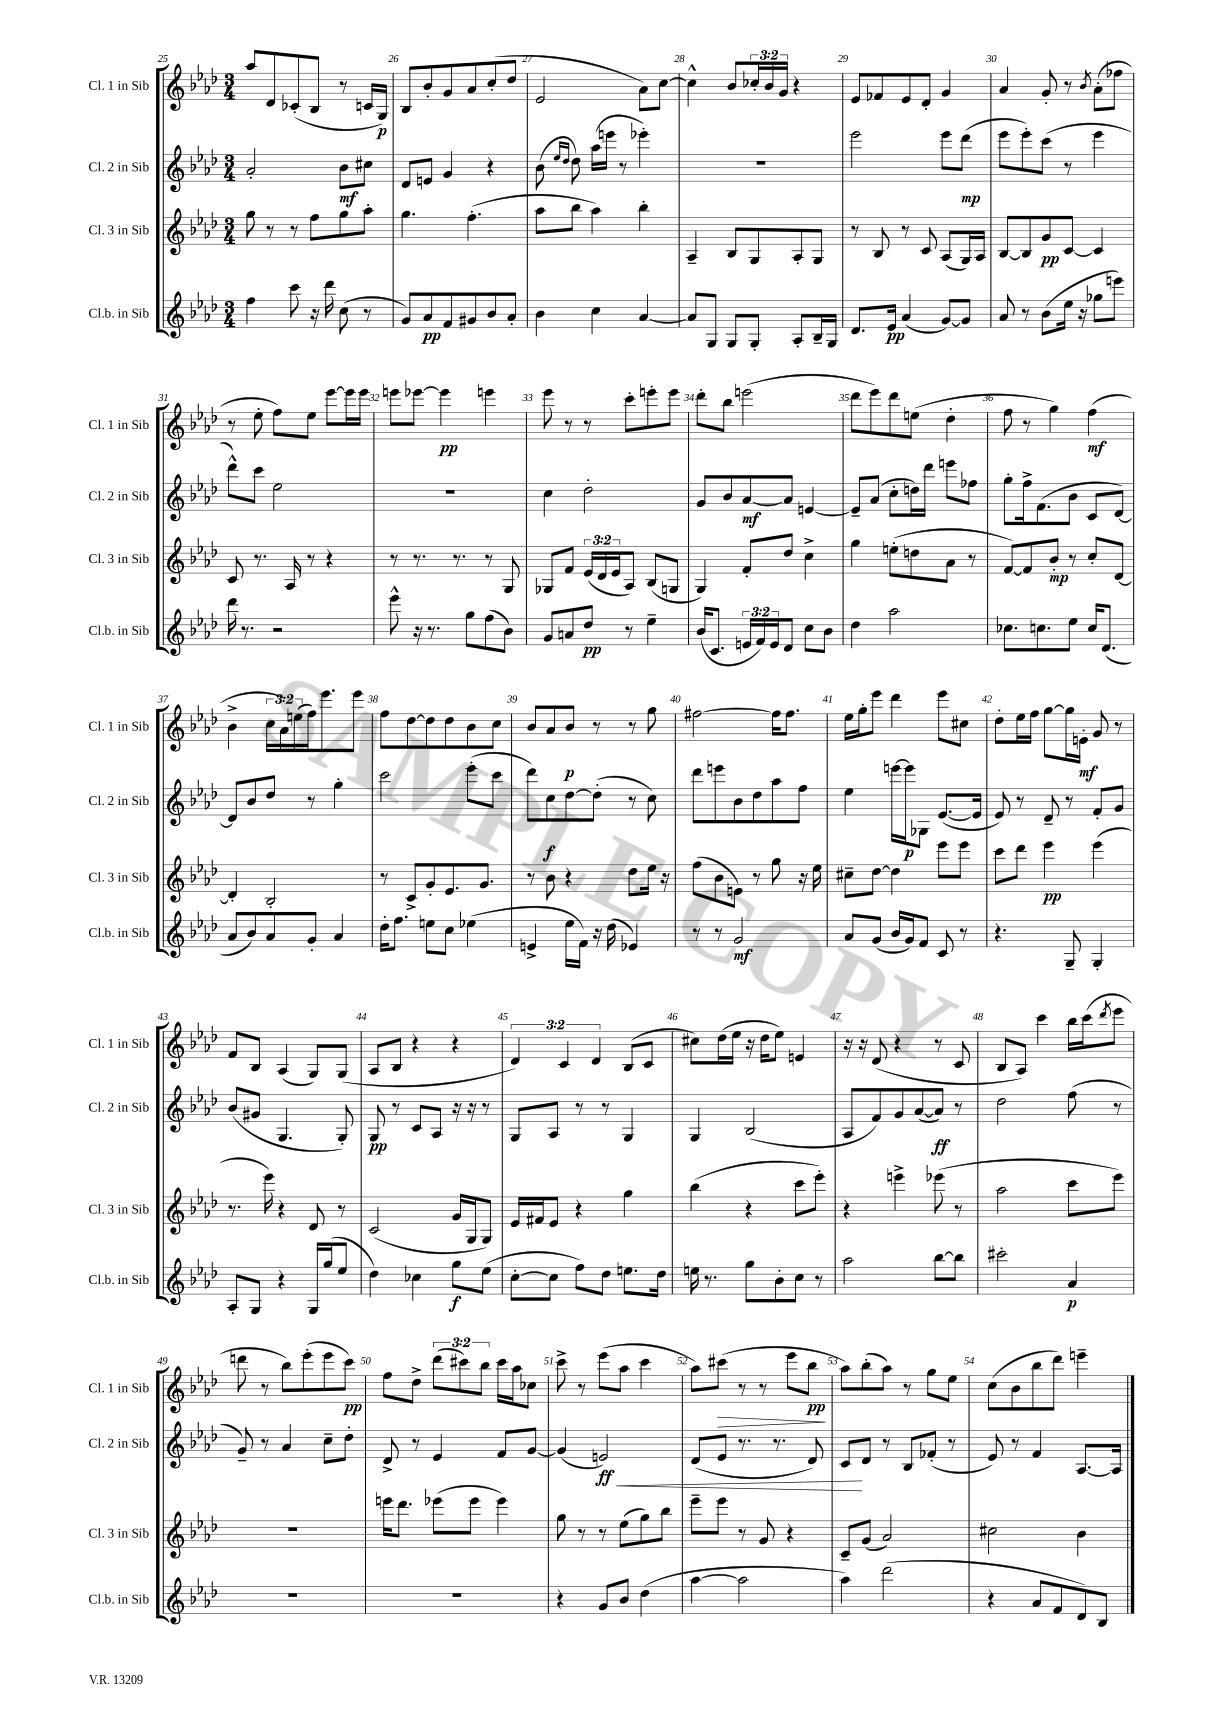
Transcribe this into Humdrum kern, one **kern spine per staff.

**kern	**dynam	**kern	**dynam	**kern	**dynam	**kern	**dynam
*part4	*part4	*part3	*part3	*part2	*part2	*part1	*part1
*staff4	*staff4	*staff3	*staff3	*staff2	*staff2	*staff1	*staff1
*I"Cl.b. in Sib	*	*I"Cl. 3 in Sib	*	*I"Cl. 2 in Sib	*	*I"Cl. 1 in Sib	*
*I'Cl.b. in Sib	*	*I'Cl. 3 in Sib	*	*I'Cl. 2 in Sib	*	*I'Cl. 1 in Sib	*
*clefG2	*	*clefG2	*	*clefG2	*	*clefG2	*
*k[b-e-a-d-]	*	*k[b-e-a-d-]	*	*k[b-e-a-d-]	*	*k[b-e-a-d-]	*
*M3/4	*	*M3/4	*	*M3/4	*	*M3/4	*
=25	=25	=25	=25	=25	=25	=25	=25
4ff\	.	8gg\	.	2a-'/	.	8aa-/L	.
.	.	8r	.	.	.	8d-/	.
8ccc\	.	8r	.	.	.	(8c-X'/	.
16r	.	8ff\L	.	.	.	8B-/J	.
16ddd-\	.	.	.	.	.	.	.
(8cc\	.	8gg\	.	8b-\L	mf	8r	.
8r	.	8aa-'\J	.	8cc#X\J	.	16cn/LL	.
.	.	.	.	.	.	16G/JJ)	p
=26	=26	=26	=26	=26	=26	=26	=26
8g/L)	.	4.gg\	.	8d-/L	.	8B-/L	.
8a-/	pp	.	.	8en/J	.	8b-'/	.
8f/	.	.	.	4g/	.	8g/	.
8g#X/	.	(4.ff'\	.	.	.	8a-/	.
8b-/	.	.	.	4r	.	(8cc'/	.
8a-'/J	.	.	.	.	.	8dd-/J	.
=27	=27	=27	=27	=27	=27	=27	=27
4b-\	.	8aa-\L	.	(8b-\	.	2e-/	.
.	.	.	.	16qqee-/LL	.	.	.
.	.	.	.	16qqdd-/JJ	.	.	.
.	.	8bb-\J	.	8dd-\)	.	.	.
4cc\	.	4aa-\)	.	(16aa-\LL	.	.	.
.	.	.	.	16eeen\JJ	.	.	.
.	.	.	.	8r	.	.	.
[4a-/	.	4bb-'\	.	4eee-X'\)	.	8a-\L)	.
.	.	.	.	.	.	[8cc\J	.
=28	=28	=28	=28	=28	=28	=28	=28
8a-/L]	.	4A-~/	.	2.r	.	4cc^^\]	.
8G/J	.	.	.	.	.	.	.
8G/L	.	8B-/L	.	.	.	8b-/L	.
8G'/J	.	8G/	.	.	.	24cc-X'/L	.
.	.	.	.	.	.	24b-/	.
.	.	.	.	.	.	24g/JJ	.
8A-'/L	.	8A-'/	.	.	.	4r	.
16B-~/L	.	8G/J	.	.	.	.	.
16G/JJ	.	.	.	.	.	.	.
=29	=29	=29	=29	=29	=29	=29	=29
8.d-/L	.	8r	.	2eee-\	.	8e-/L	.
.	.	8B-/	.	.	.	8f-X/	.
16e-/Jk	pp	.	.	.	.	.	.
(4a-/	.	8r	.	.	.	8e-/	.
.	.	8c/	.	.	.	8d-'/J	.
[8g/L)	.	(8A-/L	.	8eee-\L	.	4g/	.
8g/J]	.	16G/L)	.	(8ddd-\J	mp	.	.
.	.	16A-/JJ	.	.	.	.	.
=30	=30	=30	=30	=30	=30	=30	=30
8a-/	.	[8B-/L	.	8eee-\L	.	4a-/	.
8r	.	8B-/]	.	8eee-'\)	.	.	.
(8b-\L	.	8g/	pp	(8ccc\J	.	8g'/	.
16ee-\Jk	.	[8c/J	.	8r	.	8r	.
16r	.	.	.	.	.	.	.
.	.	.	.	.	.	8qb-/	.
8gg-X\L	.	4c/]	.	4eee-\	.	(8a-'\L	.
8eeen\J)	.	.	.	.	.	8ff-X\J	.
!!LO:LB:g=z
=31	=31	=31	=31	=31	=31	=31	=31
16ddd-\	.	8c/	.	8ddd-^^\L)	.	8r	.
8.r	.	.	.	.	.	.	.
.	.	8.r	.	8ccc\J	.	8ee-'\	.
2r	.	.	.	2ee-\	.	8ff\L)	.
.	.	16A-/	.	.	.	.	.
.	.	8r	.	.	.	8ee-\J	.
.	.	4r	.	.	.	[8eee-\L	.
.	.	.	.	.	.	16eee-\L]	.
.	.	.	.	.	.	16eee-\JJ	.
=32	=32	=32	=32	=32	=32	=32	=32
8eee-^^\	.	8r	.	2.r	.	8eeen\L	.
16r	.	8.r	.	.	.	[8eee-X\J	.
8.r	.	.	.	.	.	.	.
.	.	.	.	.	.	4eee-\]	pp
.	.	8.r	.	.	.	.	.
8gg\L	.	.	.	.	.	.	.
(8ff\	.	8r	.	.	.	4eeen\	.
8b-\J)	.	8G/	.	.	.	.	.
=33	=33	=33	=33	=33	=33	=33	=33
8g/L	.	8G-X/L	.	4cc\	.	8eee-\	.
8an/	.	8f/J	.	.	.	8r	.
8dd-/J	pp	(24e-/LL	.	2dd-'\	.	8r	.
.	.	24d-/	.	.	.	.	.
.	.	24e-/J	.	.	.	.	.
8r	.	8A-/J)	.	.	.	8ccc'\L	.
4ee-~\	.	(8B-/L	.	.	.	8eeen'\	.
.	.	8Gn/J	.	.	.	8eee\J	.
=34	=34	=34	=34	=34	=34	=34	=34
(16b-/KL	.	4G/)	.	8g/L	.	8ddd-'\L	.
8.c/J	.	.	.	.	.	.	.
.	.	.	.	8b-/	.	8bb-\J	.
24en/LL	.	8f'/L	.	[8a-/	mf	(2eeen\	.
24f/)	.	.	.	.	.	.	.
24e/J	.	.	.	.	.	.	.
8d-/J	.	8dd-/J	.	8a-/J]	.	.	.
8cc\L	.	4cc^\	.	[4en/	.	.	.
8b-\J	.	.	.	.	.	.	.
=35	=35	=35	=35	=35	=35	=35	=35
4dd-\	.	4gg\	.	8e~/L]	.	8ddd-\L	.
.	.	.	.	(8a-/J	.	8eee-\)	.
2aa-\	.	(8een'\L	.	8cc'\L	.	8ddd-\	.
.	.	8ddn\	.	16ddn\L)	.	(8een\J	.
.	.	.	.	16ddd-\JJ	.	.	.
.	.	8a-\J	.	8eeen\L	.	4dd-'\	.
.	.	8r	.	8ff-X\J	.	.	.
=36	=36	=36	=36	=36	=36	=36	=36
8.cc-X\L	.	[8f/L)	.	8gg'\L	.	8ff\	.
.	.	8f/]	.	16ff^\k	.	8r	.
8.ccn\	.	.	.	(8.f\	.	.	.
.	.	8b-'/J	mp	.	.	4gg\)	.
8ee-\J	.	8r	.	8b-\J	.	.	.
16cc/KL	.	8cc'/L	.	8c/L	.	(4ff\	mf
(8.d-/J	.	.	.	.	.	.	.
.	.	[8d-/J	.	[8d-/J)	.	.	.
!!LO:LB:g=z
=37	=37	=37	=37	=37	=37	=37	=37
8a-/L	.	4d-'/]	.	8d-/L]	.	4b-^\	.
8b-/)	.	.	.	8b-/	.	.	.
8a-/	.	2B-'/	.	8dd-/J	.	24cc\LL	.
.	.	.	.	.	.	24a-\)	.
.	.	.	.	.	.	(24een\	.
8g'/J	.	.	.	8r	.	16ff\J)	.
.	.	.	.	.	.	8.eee-\	.
4a-/	.	.	.	4gg'\	.	.	.
.	.	.	.	.	.	8eee-\J	.
=38	=38	=38	=38	=38	=38	=38	=38
16dd-'\KL	.	8r	.	2ccc\	.	8ff\L	.
8.ff\J	.	.	.	.	.	.	.
.	.	8c^/L	.	.	.	[8dd-\	.
8een\L	.	8g'/	.	.	.	8dd-\]	.
8cc\J	.	8.e-/	.	.	.	8dd-\	.
(4ee-X\	.	.	.	(8eee-'\L	.	8b-\	.
.	.	8.g/J	.	.	.	.	.
.	.	.	.	8ccc\J	.	8cc\J	.
=39	=39	=39	=39	=39	=39	=39	=39
4en^/	.	8r	.	8ddd-\L)	.	8b-/L	.
.	.	8b-\	.	8cc\	f	8a-/	.
16ee-\LL	.	4r	.	[8dd-\	.	8b-/J	p
16f\JJ)	.	.	.	.	.	.	.
16r	.	.	.	(8dd-'\J]	.	8r	.
(16dd-\	.	.	.	.	.	.	.
4e-X/)	.	8dd-\L	.	8r	.	8r	.
.	.	16ee-\Jk	.	8cc\)	.	8gg\	.
.	.	16r	.	.	.	.	.
=40	=40	=40	=40	=40	=40	=40	=40
8r	.	(8ff\L	.	8ddd-\L	.	[2ff#X\	.
8r	.	8b-\	.	8eeen\	.	.	.
2g/	mf	8en\J)	.	8b-\	.	.	.
.	.	8r	.	8dd-\	.	.	.
.	.	8gg\	.	8aa-\	.	16ff#\KL]	.
.	.	.	.	.	.	8.ff#\J	.
.	.	16r	.	8ff\J	.	.	.
.	.	16ee-\	.	.	.	.	.
=41	=41	=41	=41	=41	=41	=41	=41
8a-/L	.	8cc#X~\L	.	4ee-\	.	16ee-\LL	.
.	.	.	.	.	.	16gg'\J	.
(8g/J	.	[8dd-\J	.	.	.	8eee-\J	.
16b-/LL	.	4dd-\]	.	[16eeen\LL	.	4ddd-\	.
16g/J)	.	.	.	16eee\J]	p	.	.
8f/J	.	.	.	8G-X\J	.	.	.
8c/	.	8eee-\L	.	([8.e-/L	.	8eee-\L	.
8r	.	8eee-\J	.	.	.	8cc#X\J	.
.	.	.	.	16e-/Jk]	.	.	.
=42	=42	=42	=42	=42	=42	=42	=42
4.r	.	8ccc\L	.	8e-/)	.	8dd-'\L	.
.	.	8ddd-\J	.	8r	.	16ee-\L	.
.	.	.	.	.	.	16ff\JJ	.
.	.	4eee-\	pp	8d-~/	.	[8gg\L	.
8G~/	.	.	.	8r	.	16gg\L]	.
.	.	.	.	.	.	16en'\JJ	mf
4G'/	.	(4eee-\	.	8f'/L	.	8g/	.
.	.	.	.	8g/J	.	8r	.
!!LO:LB:g=z
=43	=43	=43	=43	=43	=43	=43	=43
8A-'/L	.	8.r	.	(8b-/L	.	8f/L	.
8G/J	.	.	.	8g#X/J	.	8B-/J	.
.	.	16eee-\)	.	.	.	.	.
4r	.	4r	.	4.G/	.	(4A-/	.
16G/LL	.	8d-/	.	.	.	8G/L)	.
(16gg/J	.	.	.	.	.	.	.
8ee-/J	.	8r	.	8G'/)	.	(8G/J	.
=44	=44	=44	=44	=44	=44	=44	=44
4dd-\)	.	(2c/	.	8G/	pp	8A-/L	.
.	.	.	.	8r	.	8B-/J	.
4cc-X\	.	.	.	8c/L	.	4r	.
.	.	.	.	8A-/J	.	.	.
8gg\L	f	16g/LL	.	16r	.	4r	.
.	.	16G/J	.	16r	.	.	.
(8ee-\J	.	8G/J)	.	8r	.	.	.
=45	=45	=45	=45	=45	=45	=45	=45
[8cc'\L	.	16e-/LL	.	8G/L	.	6d-/)	.
.	.	16f#X/J	.	.	.	.	.
8cc\J]	.	8e-/J	.	8A-/J	.	.	.
.	.	.	.	.	.	6c/	.
8ff\L)	.	4r	.	8r	.	.	.
.	.	.	.	.	.	6d-/	.
8dd-\J	.	.	.	8r	.	.	.
8.een\L	.	4gg\	.	4G/	.	(8B-/L	.
.	.	.	.	.	.	8c/J	.
16dd-\Jk	.	.	.	.	.	.	.
=46	=46	=46	=46	=46	=46	=46	=46
16een\	.	(4bb-\	.	4G/	.	8cc#X\L)	.
8.r	.	.	.	.	.	.	.
.	.	.	.	.	.	(16dd-\L	.
.	.	.	.	.	.	16ee-\JJ	.
8gg\L	.	4r	.	(2B-/	.	16r	.
.	.	.	.	.	.	16dd-\KL	.
8b-'\	.	.	.	.	.	8ee-\J)	.
8cc\J	.	8ccc\L	.	.	.	4en/	.
8r	.	8eee-'\J)	.	.	.	.	.
=47	=47	=47	=47	=47	=47	=47	=47
2aa-\	.	4r	.	8A-/L	.	16r	.
.	.	.	.	.	.	16r	.
.	.	.	.	8f/)	.	(8d-/	.
.	.	4eeen^\	.	8g/	.	4r	.
.	.	.	.	([8a-/	.	.	.
[8bb-\L	.	(8eee-X\	.	8a-/J])	ff	8r	.
8bb-\J]	.	8r	.	8r	.	8c/	.
=48	=48	=48	=48	=48	=48	=48	=48
2ccc#X'\	.	2aa-\	.	2dd-\	.	8B-/L	.
.	.	.	.	.	.	8A-/J)	.
.	.	.	.	.	.	4ccc\	.
4a-/	p	8ccc\L	.	(8ff\	.	16bb-\LL	.
.	.	.	.	.	.	(16ccc\J	.
.	.	.	.	.	.	8qddd-/	.
.	.	8eee-\J)	.	8r	.	8eee-\J	.
!!LO:LB:g=z
=49	=49	=49	=49	=49	=49	=49	=49
2.r	.	2.r	.	8g~/)	.	8dddn\	.
.	.	.	.	8r	.	8r	.
.	.	.	.	4a-/	.	8bb-\L)	.
.	.	.	.	.	.	(8eee-'\	.
.	.	.	.	8cc~\L	.	8eee-\	.
.	.	.	.	8dd-'\J	.	8ccc\J)	pp
=50	=50	=50	=50	=50	=50	=50	=50
2.r	.	16eeen\KL	.	8d-^/	.	8ff\L	.
.	.	8.ddd-\J	.	.	.	.	.
.	.	.	.	8r	.	8dd-^\J	.
.	.	(8eee-X\L	.	4e-/	.	(12ddd-\L	.
.	.	.	.	.	.	12ccc#X\)	.
.	.	8eee-\J	.	.	.	.	.
.	.	.	.	.	.	12bb-\J	.
.	.	4eee-\)	.	8f/L	.	16ccc#\LL	.
.	.	.	.	.	.	16aa-\J	.
.	.	.	.	[8g/J	.	8cc-X\J	.
=51	=51	=51	=51	=51	=51	=51	=51
4r	.	8gg\	.	(4g/]	.	8ccc^\	.
.	.	8r	.	.	.	8r	.
!	!	!	!	!	!LO:HP:b	!	!
8g/L	.	8r	.	2en/)	< ff	(8eee-\L	.
8b-/J	.	(8ee-\L	.	.	.	8aa-\J	.
(4dd-\	.	8gg\)	.	.	.	4ccc\	.
.	.	8bb-\J	.	.	.	.	.
=52	=52	=52	=52	=52	=52	=52	=52
[4aa-\	.	8eee-~\L	.	(8d-/L	.	8aa-\L)	.
!	!	!	!	!	!	!	!LO:HP:b
.	.	8eee-\J	.	8e-/J	.	(8ccc#X\J	>
2aa-\]	.	8r	.	8.r	.	8r	.
.	.	8g/	.	.	.	8r	.
.	.	.	.	8.r	.	.	.
.	.	4r	.	.	.	8eee-\L	.
.	.	.	.	8d-/)	.	8bb-\J	pp
.	.	.	.	.	.	.	]
=53	=53	=53	=53	=53	=53	=53	=53
4aa-\)	.	8c~/L	.	8c/L	.	8aa-\L)	.
.	.	(8g/J	.	8d-/J	[	(8bb-'\	.
(2ddd-\	.	2a-/)	.	8r	.	8aa-\J)	.
.	.	.	.	8B-/L	.	8r	.
.	.	.	.	(8f-X'/J	.	8gg\L	.
.	.	.	.	8r	.	8ee-\J	.
=54	=54	=54	=54	=54	=54	=54	=54
4r	.	2cc#X\	.	8e-/)	.	(8cc\L	.
.	.	.	.	8r	.	8b-\	.
8a-/L	.	.	.	4f/	.	8bb-\	.
8f/	.	.	.	.	.	8ddd-\J)	.
8d-/)	.	4b-\	.	[8.A-/L	.	4eeen~\	.
8B-/J	.	.	.	.	.	.	.
.	.	.	.	16A-/Jk]	.	.	.
==	==	==	==	==	==	==	==
*-	*-	*-	*-	*-	*-	*-	*-
